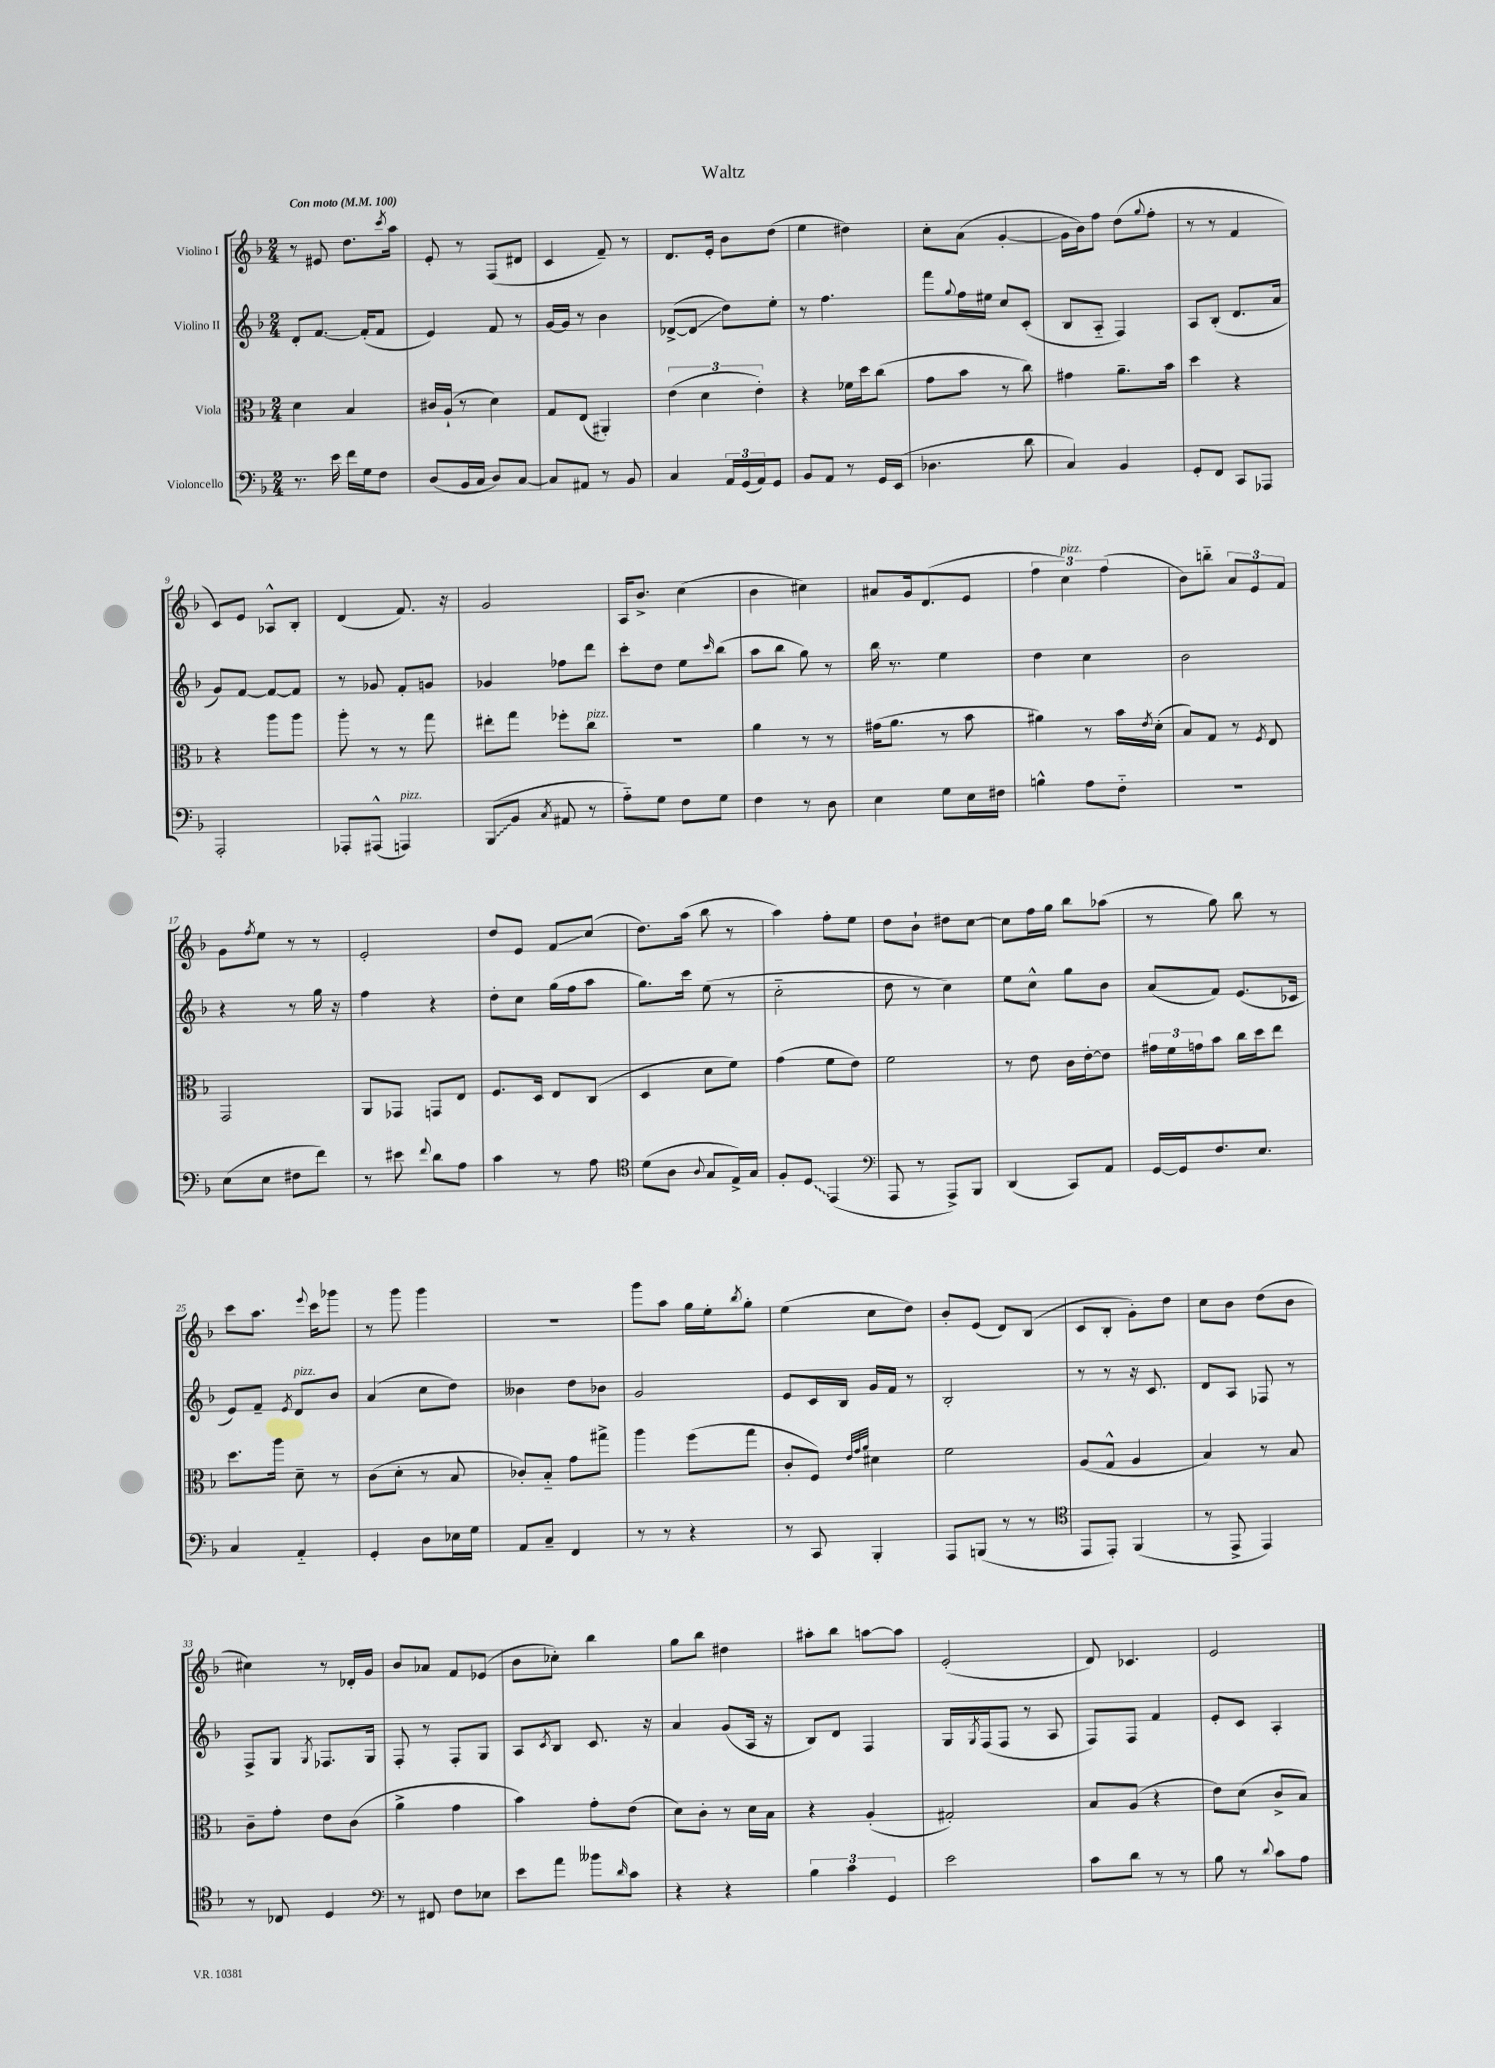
\header { title = "Waltz" }
<<
\new StaffGroup <<
\new Staff = "s0" \with { instrumentName = "Violino I" } {
    \clef treble \key f \major \numericTimeSignature \time 2/4 \tempo "Con moto" 4 = 100
    r8 eis'8 d''8. \acciaccatura { c'''8 } a''16 |
    e'8-. r8 f8( dis'8 |
    c'4 f'8--) r8 |
    d'8. e'16-. bes'8 d''8( |
    e''4 dis''4) |
    c''8-. a'8( g'4~-. |
    g'16 bes'16) f''8 d''8( \appoggiatura { g''8 } f''8-. |
    r8 r8 f'4 |
    c'8) e'8 aes8-^ bes8-. |
    d'4( f'8.) r16 |
    g'2 |
    a16 bes'8.-> c''4( |
    bes'4 cis''4) |
    ais'8 g'16 d'8.( e'8 |
    \tuplet 3/2 { f''4 c''4^\markup { \italic "pizz." }) f''4( } |
    bes'8) b''8-_ \tuplet 3/2 { a'8 e'8 f'8 } |
    g'8 \acciaccatura { f''8 } e''8 r8 r8 |
    e'2-. |
    d''8 e'8 f'8\glissando c''8( |
    d''8.) a''16( bes''8 r8 |
    a''4) f''8-. e''8 |
    d''8 bes'8-! dis''8 c''8~ |
    c''8 f''16 g''16 bes''8 aes''8( |
    r8 g''8) bes''8 r8 |
    c'''8 a''8. \appoggiatura { e'''8 } c'''16 ges'''8 |
    r8 g'''8 g'''4 |
    R2 |
    g'''8 a''8 g''16 e''16-. \acciaccatura { bes''8 } g''8-. |
    e''4( c''8 d''8) |
    bes'8-. e'8( d'8) bes8( |
    c'8 bes8-. g'8-.) d''8 |
    c''8 bes'8 d''8( bes'8 |
    cis''4) r8 des'16-. g'16 |
    bes'8 aes'8 f'8 ees'8( |
    bes'8 ces''8-.) bes''4 |
    g''8 bes''8 dis''4 |
    ais''8-. bes''8 a''8~ a''8 |
    e'2-.( |
    d'8) ces'4. |
    e'2 \bar "|." |
}
\new Staff = "s1" \with { instrumentName = "Violino II" } {
    \clef treble \key f \major \numericTimeSignature \time 2/4
    d'8-. f'8.~ f'16-.( f'8 |
    e'4) f'8 r8 |
    g'16~ g'16 r8 bes'4 |
    des'8~->( des'8\glissando d''8) e''8-. |
    r8 f''4. |
    f'''8 \appoggiatura { g''8 } f''16 eis''16 c''8 c'8-.( |
    bes8 a8-_ f4) |
    a8 bes8-.( d'8. a'16 |
    g'8) f'8~ f'8~ f'8 |
    r8 ges'8 f'8-. g'8 |
    ges'4 fes''8 d'''8 |
    c'''8-. d''8 e''8 \grace { c'''16 } bes''8( |
    a''8 bes''8 g''8) r8 |
    bes''16 r8. e''4 |
    d''4 c''4 |
    bes'2 |
    r4 r8 g''16 r16 |
    f''4 r4 |
    d''8-. c''8 g''16( f''16 a''8 |
    g''8.) c'''16 e''8( r8 |
    c''2-_ |
    d''8 r8 c''4) |
    e''8 c''8-^ g''8 bes'8 |
    a'8( f'8) e'8.( ces'16 |
    e'8) f'8-- \acciaccatura { e'8 } d'8^\markup { \italic "pizz." } bes'8 |
    a'4( c''8 d''8) |
    beses'4 d''8 bes'8 |
    g'2 |
    e'8 c'16 bes16 g'16 f'16 r8 |
    bes2-. |
    r8 r8 r16 c'8. |
    d'8 a8 fes8 r8 |
    f8-> g8 \acciaccatura { g8 } fes8. g16 |
    f8-. r8 f8-. g8 |
    a8 \acciaccatura { c'8 } bes8 c'8. r16 |
    a'4 g'8( a16 r16 |
    bes8) d'8 f4 |
    g16 \acciaccatura { g8 } f16( f8 r8 a8 |
    f8) f8 f'4 |
    e'8-. c'8 a4-. \bar "|." |
}
\new Staff = "s2" \with { instrumentName = "Viola" } {
    \clef alto \key f \major \numericTimeSignature \time 2/4
    d'4 bes4 |
    cis'16 a16-!( r8 d'4) |
    g8 e8( ais,4-.) |
    \tuplet 3/2 { e'4( d'4 e'4-.) } |
    r4 fes'16 d''16 c''8( |
    g'8 bes'8 r8 c''8) |
    gis'4 a'8.-- bes'16 |
    d''4 r4 |
    r4 a''8 a''8 |
    a''8-. r8 r8 g''8 |
    eis''8-. g''8 fes''8-. c''8^\markup { \italic "pizz." } |
    r2 |
    a'4 r8 r8 |
    gis'16( a'8. r8 bes'8 |
    ais'4) r8 bes'16 \acciaccatura { e'8 } d'16-.( |
    bes8) g8 r8 \acciaccatura { f8 } e8 |
    g,2 |
    a,8 ges,8 g,8 e8 |
    f8. d16 e8 c8( |
    d4 d'8 f'8) |
    g'4( f'8 e'8) |
    f'2 |
    r8 e'8 c'16 e'16~-. e'8 |
    \tuplet 3/2 { gis'16 f'16 g'16 } bes'8 c''16 d''16 e''8 |
    d''8. a''16 d'8-- r8 |
    c'8( d'8-. r8 bes8 |
    ces'8-.) bes8-_ g'8 gis''8-> |
    a''4 f''8( g''8 |
    c'8-. f8) \grace { e'32 g'32 a'32 } dis'4 |
    f'2 |
    a8( g8-^ a4 |
    bes4) r8 bes8 |
    c'8-- g'8-. e'8 c'8( |
    a'4-> g'4 |
    bes'4) g'8-. e'8( |
    d'8) c'8-. r8 d'16 bes16 |
    r4 a4-.( |
    gis2-.) |
    bes8 a8( r4 |
    e'8) d'8( c'8-> bes8) \bar "|." |
}
\new Staff = "s3" \with { instrumentName = "Violoncello" } {
    \clef bass \key f \major \numericTimeSignature \time 2/4
    r8. e'16 f'16 g16 f8 |
    d8( bes,16 c16 d8) c8~ |
    c8 ais,8 r8 bes,8 |
    c4 \tuplet 3/2 { a,16 g,16( a,16) } g,8 |
    bes,8 a,8 r8 g,16 e,16( |
    des4. d'8 |
    c4) bes,4 |
    g,8-. f,8 c,8 aes,,8 |
    a,,2-. |
    aes,,8-. ais,,8-^( a,,4^\markup { \italic "pizz." }) |
    \once \override Glissando.style = #'zigzag bes,,8\glissando( bes,8 \acciaccatura { c8 } ais,8 r8 |
    a8-_) g8 f8 g8 |
    f4 r8 d8 |
    e4 g8 e16 fis16 |
    b4-^ a8 f8-_ |
    r2 |
    e8( e8 fis8 f'8) |
    r8 eis'8 \appoggiatura { f'8 } d'8 a8 |
    c'4 r8 a8 |
    \clef tenor d'8( a8 \appoggiatura { a8 } g8 e16->) g16 |
    f8-. \once \override Glissando.style = #'zigzag d8\glissando e,4( |
    \clef bass a,,8 r8 a,,8->) bes,,8 |
    d,4( c,8) a,8 |
    g,16~ g,16 f8. e8. |
    c4 a,4-_ |
    g,4-. d8 ees16 g16 |
    a,8 c8-- f,4 |
    r8 r8 r4 |
    r8 c,8 bes,,4-. |
    a,,8 b,,8( r8 r8 |
    \clef tenor e,8 e,8-.) f,4( |
    r8 e,8-> e,4) |
    r8 ces8 d4 |
    \clef bass r8 fis,8 f8 ees8 |
    e'8 a'8 beses'8 \grace { d'16 } c'8 |
    r4 r4 |
    \tuplet 3/2 { bes4 c'4 g,4 } |
    e'2 |
    c'8 d'8 r8 r8 |
    bes8 r8 \appoggiatura { d'8 } c'8 a8 \bar "|." |
}
>>
>>
